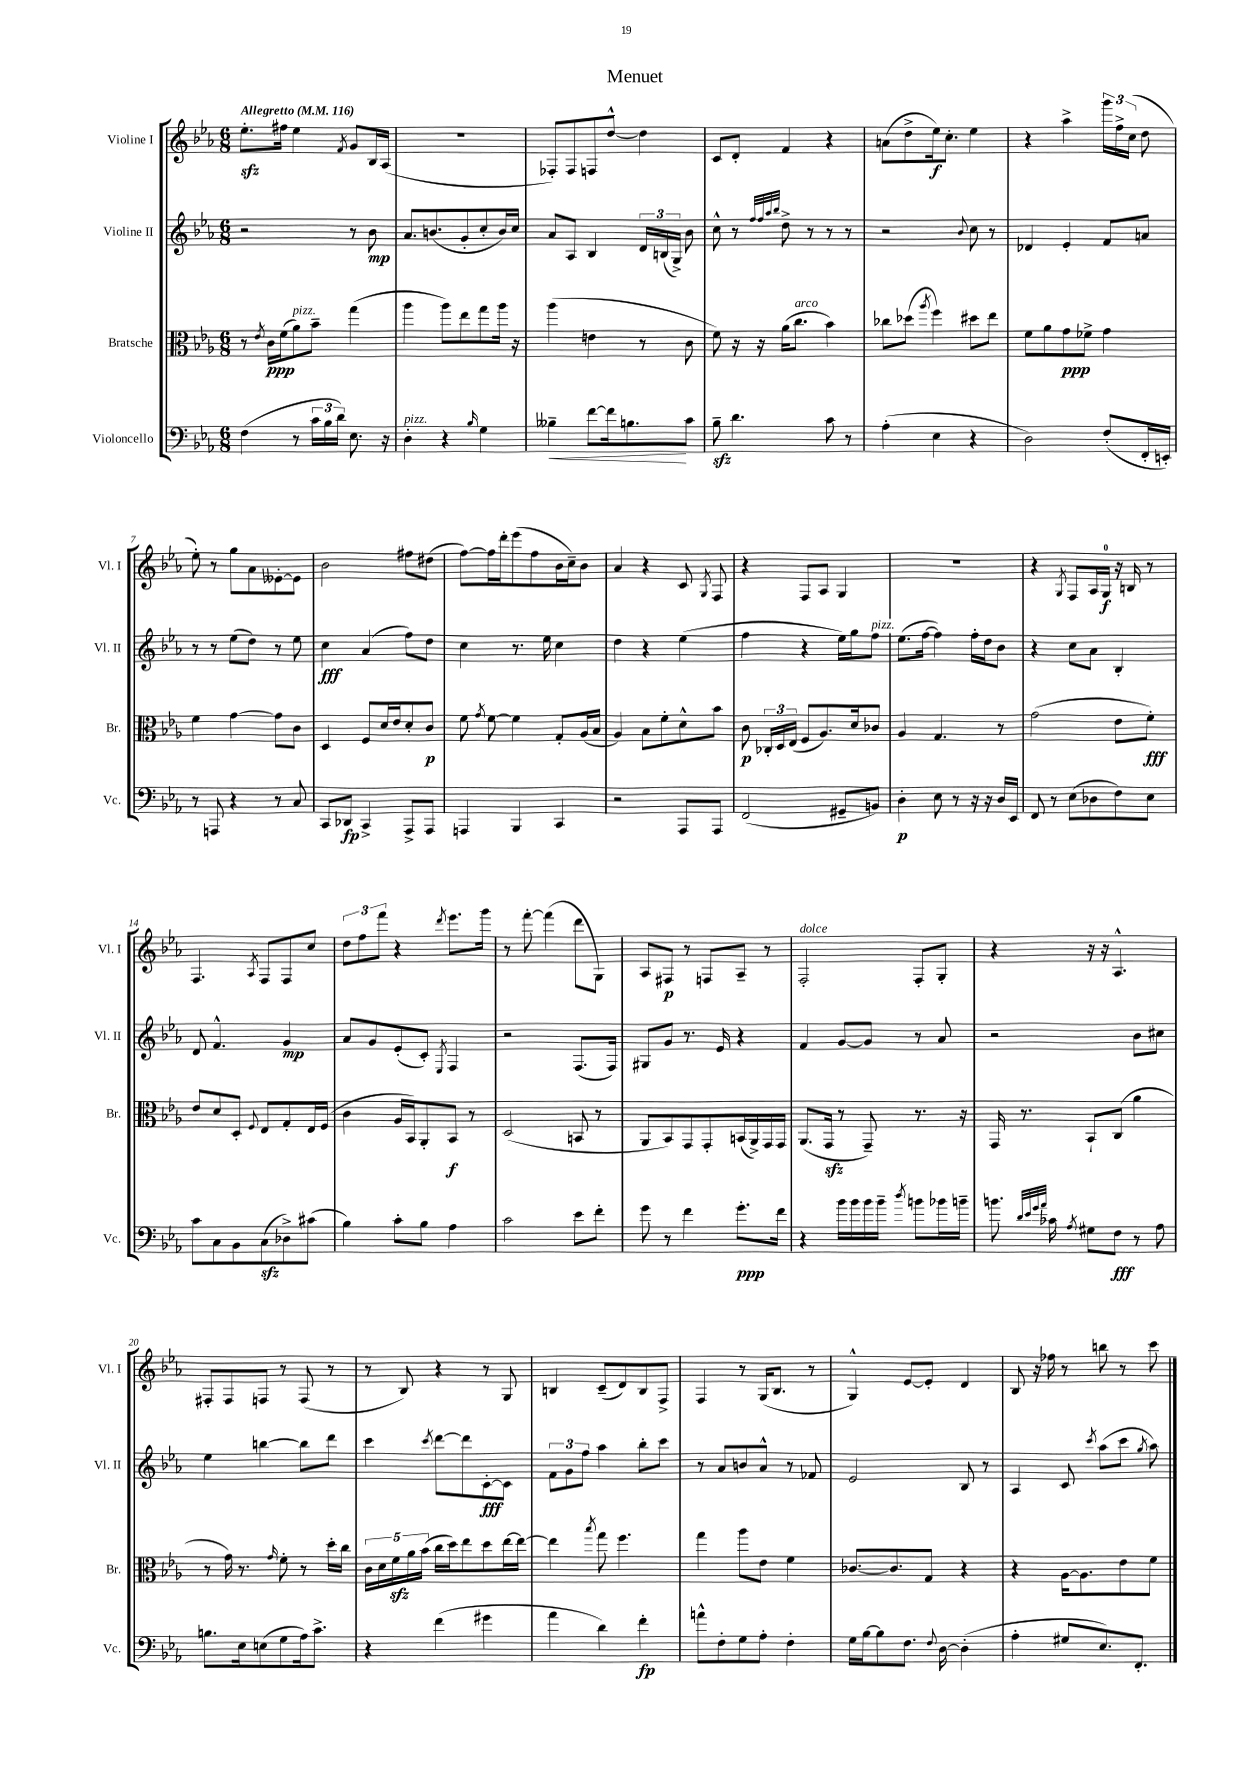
\header { title = "Menuet" }
<<
\new StaffGroup <<
\new Staff = "s0" \with { instrumentName = "Violine I" shortInstrumentName = "Vl. I" } {
    \clef treble \key ees \major \numericTimeSignature \time 6/8 \tempo "Allegretto" 4 = 116
    \autoBeamOff ees''8.[-.\sfz fis''16] ees''4 \acciaccatura { f'8 } g'8[ bes16 aes16]( |
    R2. |
    fes8[-.) fes8 f8 d''8]~-^ d''4 |
    c'8[ d'8]-. f'4 r4 |
    a'8[( d''8-> ees''16\f) c''8.]-. ees''4 |
    r4 aes''4-> \tuplet 3/2 { g'''16[ f''16-> c''16]( } d''8 |
    ees''8-.) r8 g''8[ aes'8 eeses'8~-. eeses'8] |
    bes'2 fis''8[ dis''8]( |
    f''8[~) f''16 d'''16-. ees'''8( f''8 bes'16 c''16--) bes'8] |
    aes'4 r4 c'8 \acciaccatura { g8 } f8 |
    r4 f8[ aes8] g4 |
    R2. |
    r4 \acciaccatura { g8 } f8[ aes16 g16]-0\f r16 b16 r8 |
    f4. \acciaccatura { aes8 } f8[ f8 c''8] |
    \tuplet 3/2 { d''8[ f''8 f'''8] } r4 \acciaccatura { d'''8 } ees'''8.[ g'''16] |
    r8 f'''8~-. f'''4( d'''8[ g8]) |
    aes8[ fis8]\p r8 f8[ aes8]-- r8 |
    f2-.^\markup { \italic "dolce" } f8[-. g8]-. |
    r4 r16 r16 aes4.-^ |
    fis8[-. fis8 f8] r8 f8( r8 |
    r8 bes8) r4 r8 g8 |
    b4 c'8[--( d'8) b8 f8]-> |
    f4 r8 g16[( bes8.] r8 |
    g4-^) ees'8[~ ees'8]-. d'4 |
    bes8 r16 fes''16 r8 b''8 r8 c'''8 \bar "|." |
}
\new Staff = "s1" \with { instrumentName = "Violine II" shortInstrumentName = "Vl. II" } {
    \clef treble \key ees \major \numericTimeSignature \time 6/8
    \autoBeamOff r2 r8 bes'8\mp |
    aes'8.[ b'8.( g'8-. c''8-. b'16) c''16] |
    aes'8[ aes8] bes4 \tuplet 3/2 { d'16[ b16( g16]->) } bes'8 |
    c''8-^ r8 \grace { f''32[ f''32 aes''32 bes''32] } d''8-> r8 r8 r8 |
    r2 \appoggiatura { bes'8 } c''8 r8 |
    des'4 ees'4-. f'8[ a'8] |
    r8 r8 ees''8[( d''8]) r8 ees''8 |
    c''4\fff aes'4( f''8[) d''8] |
    c''4 r8. ees''16 c''4 |
    d''4 r4 ees''4( |
    f''4 r4 ees''16[) g''16 f''8]^\markup { \italic "pizz." } |
    ees''8.[( f''16]~ f''4) f''16[-. d''16 bes'8] |
    r4 c''8[ aes'8] bes4-. |
    d'8 f'4.-^ g'4\mp |
    aes'8[ g'8 ees'8-.( c'8]-.) \acciaccatura { ees8 } f4 |
    r2 f8.[( f16]) |
    gis8[ g'8] r8. ees'16 r4 |
    f'4 g'8[~ g'8] r8 aes'8 |
    r2 bes'8[ cis''8] |
    ees''4 b''4~ b''8[ d'''8] |
    c'''4 \acciaccatura { c'''8 } d'''8[~ d'''8 c'8~-.\fff c'8] |
    \tuplet 3/2 { f'8[ g'8 f''8] } aes''4 bes''8[-. c'''8] |
    r8 aes'8[ b'8 aes'8]-^ r8 fes'8 |
    ees'2 bes8 r8 |
    aes4 c'8 \acciaccatura { c'''8 } aes''8[( c'''8] \acciaccatura { g''8 } aes''8) \bar "|." |
}
\new Staff = "s2" \with { instrumentName = "Bratsche" shortInstrumentName = "Br." } {
    \clef alto \key ees \major \numericTimeSignature \time 6/8
    \autoBeamOff r8 \acciaccatura { ees'8 } c'16[\ppp f'16( aes'8^\markup { \italic "pizz." }) bes'8]-- g''4( |
    aes''4 aes''8[) ees''8 g''8 aes''16] r16 |
    aes''4( e'4 r8 c'8 |
    f'8) r16 r16 aes'16[( c''8.]^\markup { \italic "arco" } bes'4) |
    ces''8[ des''8]( \acciaccatura { aes''8 } f''4) dis''8[ ees''8] |
    f'8[ aes'8 g'8\ppp fes'8]-> g'4 |
    f'4 g'4~ g'8[ c'8] |
    d4 f8[ d'16 ees'16 d'8-. c'8]\p |
    f'8 \acciaccatura { g'8 } f'8~ f'4 g8[-. aes16( bes16] |
    aes4) bes8[ f'8-. d'8-^ bes'8] |
    c'8\p \tuplet 3/2 { ces16[-. d16 ees16]( } f8[ aes8.) d'16 ces'8] |
    aes4 g4. r8 |
    g'2( ees'8[ f'8]-.\fff) |
    ees'8[ d'8 d8]-. \appoggiatura { f8 } ees8[ g8-. ees16 f16]( |
    c'4 aes16[ bes,16) aes,8-. bes,8]\f r8 |
    d2( b,8 r8 |
    aes,8[ bes,8) g,8 g,8-. b,16( aes,16->) g,16 g,16] |
    aes,8.[( g,16]\sfz r8 g,8--) r8. r16 |
    g,16 r8. bes,8[-! c8]( aes'4 |
    r8 g'16) r8. \grace { g'16 } f'8-. r8 d''16[-. c''16] |
    \tuplet 5/4 { c'16[ d'16 f'16\sfz aes'16 bes'16]( } c''16[ d''16) ees''8 d''8 ees''16~ ees''16]~ |
    ees''4 \acciaccatura { bes''8 } g''8 f''4. |
    g''4 aes''8[ ees'8] f'4 |
    ces'8.[~ ces'8. g8] r4 |
    r4 aes16[~ aes8. ees'8 f'8] \bar "|." |
}
\new Staff = "s3" \with { instrumentName = "Violoncello" shortInstrumentName = "Vc." } {
    \clef bass \key ees \major \numericTimeSignature \time 6/8
    \autoBeamOff f4( r8 \tuplet 3/2 { c'16[ bes16 d'16]) } ees8. r16 |
    d4-.^\markup { \italic "pizz." } r4 \grace { bes16 } g4 |
    beses4--\< f'8[~ f'16 b8.\! c'8] |
    bes8--\sfz d'4. c'8 r8 |
    aes4-.( ees4 r4 |
    d2) f8[-.( f,16-. e,16]-.) |
    r8 a,,8 r4 r8 c8 |
    c,8[ des,8]\fp c,4-> aes,,8[-> aes,,8] |
    a,,4 bes,,4 c,4 |
    r2 aes,,8[ aes,,8] |
    f,2( gis,8[-- b,8]) |
    d4-.\p ees8 r8 r16 r16 d16[ ees,16] |
    f,8 r8 ees8[( des8 f8) ees8] |
    c'8[ c8 bes,8 c8\sfz( des8->) cis'8]( |
    bes4) c'8[-. bes8] aes4 |
    c'2 ees'8[ f'8]-. |
    g'8 r8 f'4 g'8.[-.\ppp f'16] |
    r4 bes'16[ bes'16 bes'16 bes'16]-- \acciaccatura { d''8 } b'8[ bes'16 b'16]-- |
    b'8. \grace { d'32[ ees'32 g'32 aes'32] } ces'16 \acciaccatura { aes8 } gis8[ f8]\fff r8 aes8 |
    b8.[ ees16 e8( g8 aes16) c'8.]-> |
    r4 f'4( gis'4 |
    aes'4 d'4) f'4-.\fp |
    a'8[-^ f8-. g8 aes8]-. f4-. |
    g16[ bes16~ bes8 f8.] \appoggiatura { f8 } d16~ d4-.( |
    aes4-. gis8[ ees8.) f,8.]-. \bar "|." |
}
>>
>>
